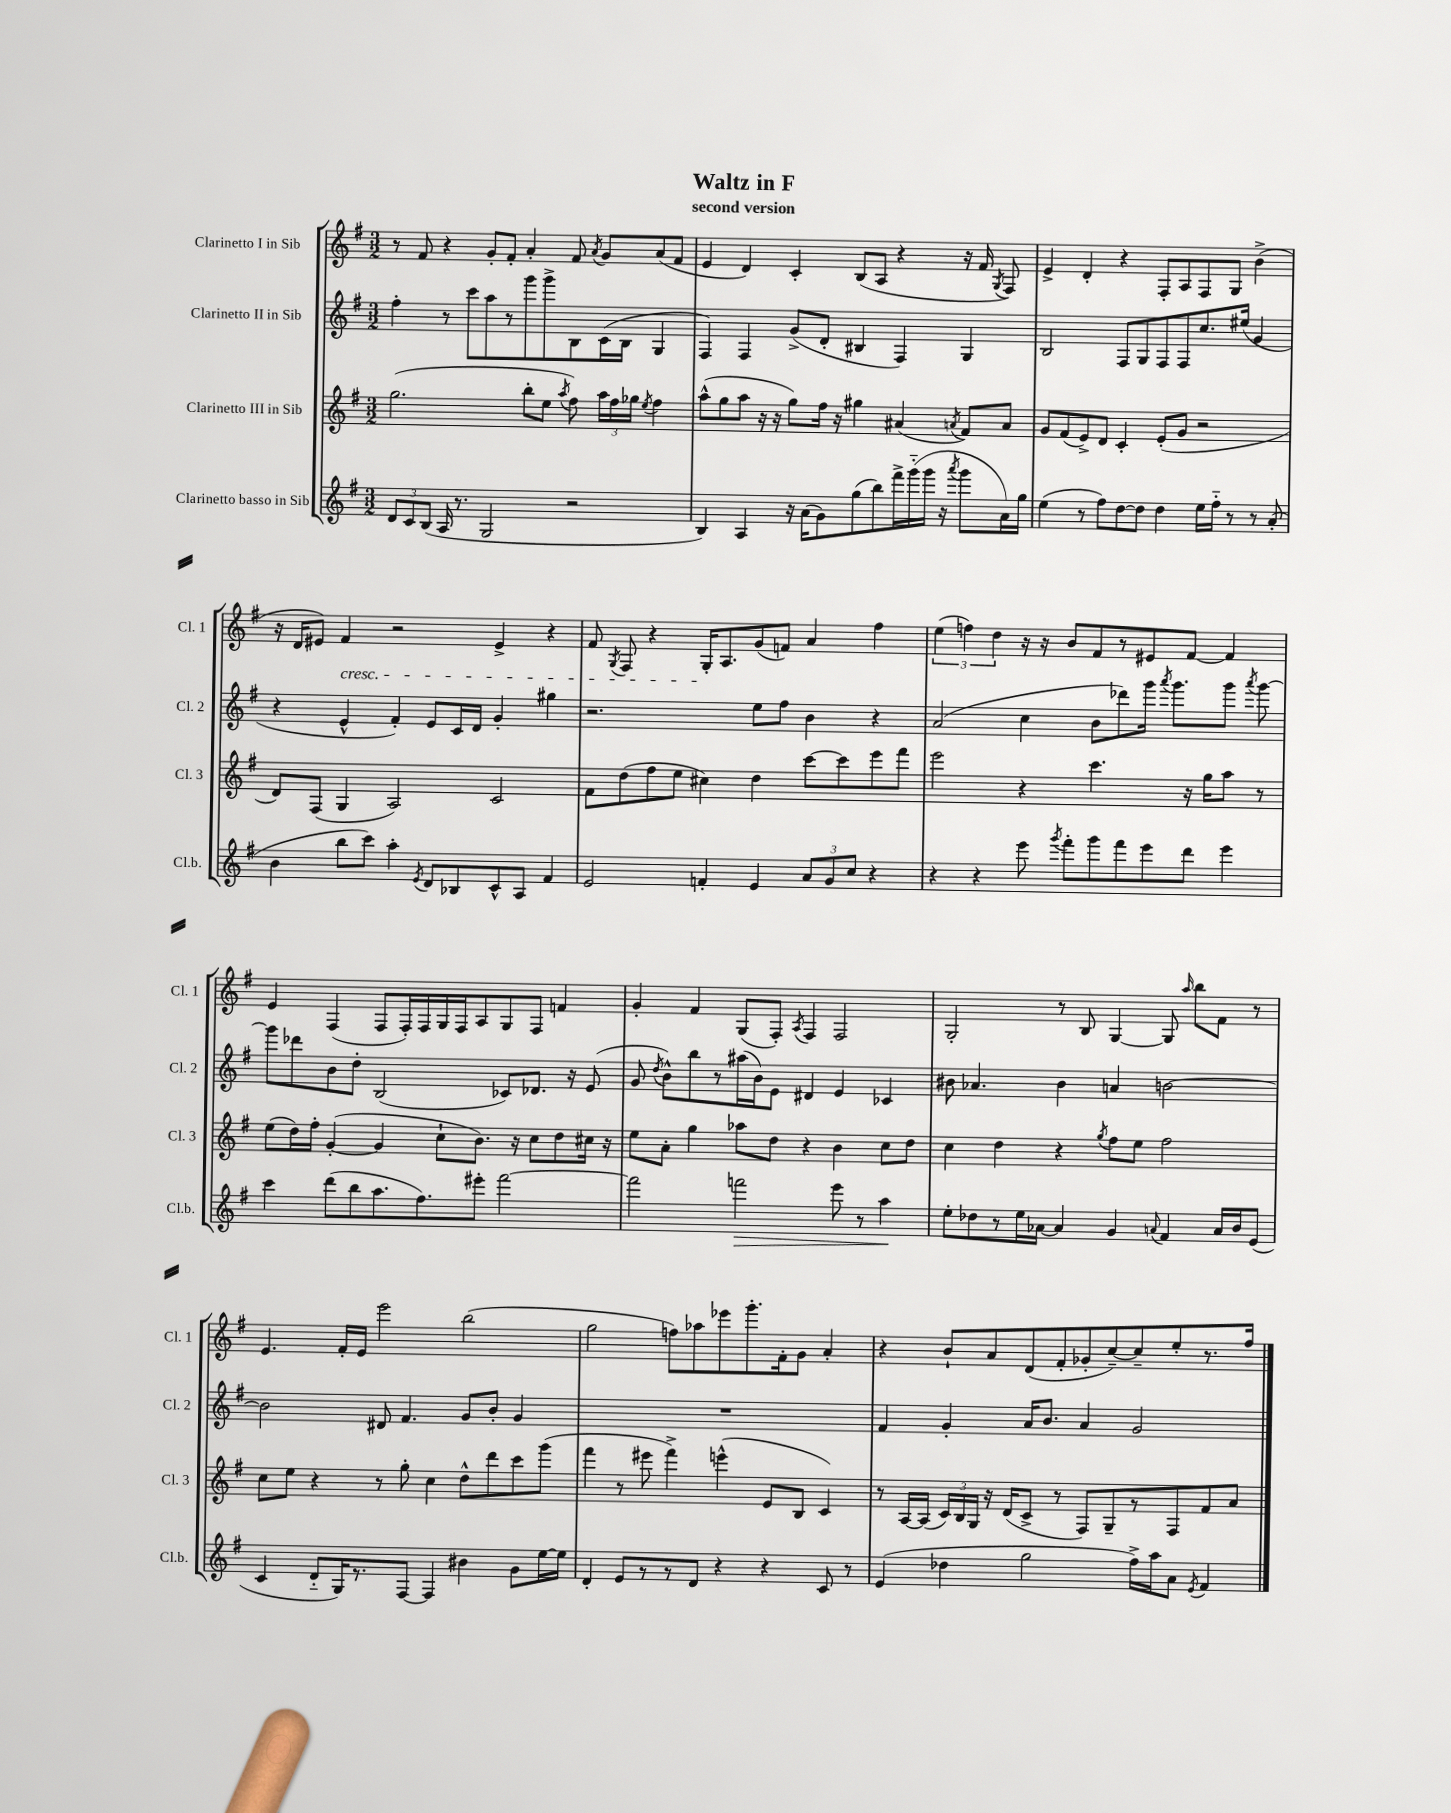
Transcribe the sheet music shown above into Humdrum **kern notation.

**kern	**dynam	**kern	**kern	**kern
*part4	*part4	*part3	*part2	*part1
*staff4	*staff4	*staff3	*staff2	*staff1
*I"Clarinetto basso in Sib	*	*I"Clarinetto III in Sib	*I"Clarinetto II in Sib	*I"Clarinetto I in Sib
*I'Cl.b.	*	*I'Cl. 3	*I'Cl. 2	*I'Cl. 1
*clefG2	*	*clefG2	*clefG2	*clefG2
*k[f#]	*	*k[f#]	*k[f#]	*k[f#]
*M3/2	*	*M3/2	*M3/2	*M3/2
=1	=1	=1	=1	=1
12d/L	.	(2.gg\	4ff#'\	8r
12c/	.	.	.	.
.	.	.	.	8f#/
(12B/J	.	.	.	.
16A/	.	.	8r	4r
8.r	.	.	.	.
.	.	.	8ccc\L	.
2G/	.	.	8aa\	8g'/L
.	.	.	8r	8f#'/J
.	.	8bb'\L	8ggg\	4a'/
.	.	8ee\J	8ggg^\	.
.	.	8qaa/	.	.
2r	.	8ff#\)	8B\	8f#/
.	.	.	.	8qa/
.	.	24aa\LL	(16c\L	8g/L
.	.	24ff#\	.	.
.	.	.	16B\JJ	.
.	.	24gg-X\JJ	.	.
.	.	8qee/	.	.
.	.	4ff#\	4G/	(8a/
.	.	.	.	8f#/J
=2	=2	=2	=2	=2
4B/)	.	(8aa^^\L	4F#/)	4e/
.	.	8gg\	.	.
4A/	.	8aa\J	4F#/	4d/)
.	.	16r	.	.
.	.	16r	.	.
16r	.	8gg\L)	(8g^/L	4c'/
(16a\KL	.	.	.	.
8g\)	.	16ff#\Jk	8d'/J	.
.	.	16r	.	.
(8gg\	.	4gg#X\	4B#X/	(8B/L
8bb\)	.	.	.	8A/J
16fff#^\L	.	(4a#X/	4F#/)	4r
(16ggg\	.	.	.	.
16ggg\JJ	.	.	.	.
16r	.	.	.	.
8qaaa/	.	8qan/	.	.
8ggg\L	.	8f#/L)	4G/	16r
.	.	.	.	16f#/
.	.	.	.	8qG/
16a\L)	.	8a/J	.	8F#/)
16gg\JJ	.	.	.	.
=3	=3	=3	=3	=3
(4ee\	.	8g/L	2B/	4e^/
.	.	(8f#/	.	.
8r	.	8e^/)	.	4d'/
8ff#\L)	.	8d/J	.	.
[8dd\	.	4c'/	8F#/L	4r
8dd\J]	.	.	8G/	.
4dd\	.	(8e'/L	8F#/	8F#'/L
.	.	8g/J	8F#/	8A/
16ee\LL	.	2r	8.cc/	8F#/
16ff#\JJ	.	.	.	.
8r	.	.	.	8G/J
.	.	.	(16ee#X/Jk	.
8r	.	.	4g/	(4b^\
(8a'/	.	.	.	.
!!LO:LB:g=z
=4	=4	=4	=4	=4
4b\	.	8d/L)	4r	16r
.	.	.	.	16d/KL
.	.	(8F#/J	.	8e#X/J)
!	!	!	!	!LO:TX:b:i:t=cresc.
8bb\L	.	4G/	4e^^/	4f#/
8ccc\J)	.	.	.	.
4aa'\	.	2A/)	4f#'/)	2r
8qe/	.	.	.	.
8d/L	.	.	8e/L	.
8B-X/	.	.	16c/L	.
.	.	.	16d/JJ	.
8c^^/	.	2c/	4g'/	4e#^/
8A/J	.	.	.	.
4f#/	.	.	4gg#X\	4r
=5	=5	=5	=5	=5
2e/	.	8f#\L	2.r	8f#/
.	.	.	.	8qG/
.	.	(8dd\	.	8F#/
.	.	8ff#\	.	4r
.	.	8ee\J	.	.
4fn'/	.	4cc#X\)	.	16G'/KL
.	.	.	.	8.A/
4e/	.	4dd\	8ee\L	(8g/
.	.	.	8ff#\J	8fn/J)
12a/L	.	[8ccc\L	4b\	4a/
12g/	.	.	.	.
.	.	8ccc\]	.	.
12cc/J	.	.	.	.
4r	.	8eee\	4r	4ff#\
.	.	8fff#\J	.	.
=6	=6	=6	=6	=6
4r	.	2eee\	(2a/	(6ee\
.	.	.	.	6ffn\)
4r	.	.	.	.
.	.	.	.	6dd\
8eee\	.	4r	4cc\	16r
.	.	.	.	16r
8qggg/	.	.	.	.
8fff#'\L	.	.	.	8b/L
8ggg\	.	4.ccc\	8b\L	8f#/
8fff#\	.	.	8ddd-X\)	8r
8eee\	.	.	16ggg\Jk	8e#X/
.	.	.	8qaaa/	.
.	.	.	8.ggg\L	.
8ddd\J	.	16r	.	[8f#/J
.	.	16gg\KL	.	.
4eee\	.	8aa\J	8ggg\J	4f#/]
.	.	.	8qaaa/	.
.	.	8r	[8ggg\	.
!!LO:LB:g=z
=7	=7	=7	=7	=7
4ccc\	.	(8ee\L	8ggg\L]	4e/
.	.	16dd\L)	8ddd-X\	.
.	.	16ff#'\JJ	.	.
(8ddd\L	.	([4g'/	8b\	(4F#/
8bb\	.	.	8dd'\J	.
8.aa\	.	4g/]	(2B/	8F#/L
.	.	.	.	16F#'/L)
8.ff#\)	.	.	.	16F#/
.	.	8cc`\L	.	16G/
.	.	.	.	16F#/J
8eee#X'\J	.	8.b\J)	.	8A/
[2fff#\	.	.	8c-X/L)	8G/
.	.	16r	.	.
.	.	8cc\L	8.d-X/J	8F#/J
.	.	8dd\	.	4fn/
.	.	.	16r	.
.	.	16cc#X\Jk	(8e/	.
.	.	16r	.	.
=8	=8	=8	=8	=8
2fff#\]	.	8ee\L	8g/	4g'/
.	.	.	8qdd/	.
.	.	8a'\J	8b^^\L)	.
.	.	4gg\	8bb\	4f#/
.	.	.	8r	.
!	!LO:HP:b	!	!	!
2fffn\	>	8aa-X\L	(16aa#X\L	(8G/L
.	.	.	16b\J)	.
.	.	8dd\J	8e\J	8F#'/J)
.	.	.	.	8qA/
.	.	4r	4d#X/	4F#/
8eee\	.	4b\	4e/	2F#/
8r	.	.	.	.
4aa\	.	8cc\L	4c-X/	.
.	.	8dd\J	.	.
.	]	.	.	.
=9	=9	=9	=9	=9
8ee'\L	.	4cc\	8b#X\	2G'/
8dd-X\	.	.	4.a-X/	.
8r	.	4dd\	.	.
16ee\L	.	.	.	.
[16a-X\JJ	.	.	.	.
4a-/]	.	4r	4b#\	8r
.	.	.	.	8B/
.	.	8qgg/	.	.
4g/	.	8ff#\L	4an/	[4G/
.	.	8ee\J	.	.
8qqan/	.	.	.	.
4f#/	.	2ff#\	[2bn\	8G/]
.	.	.	.	16qqaa/
.	.	.	.	8bb\L
16a/LL	.	.	.	8f#\J
16b/J	.	.	.	.
(8e/J	.	.	.	8r
!!LO:LB:g=z
=10	=10	=10	=10	=10
4c/	.	8cc\L	2b\]	4.e/
.	.	8ee\J	.	.
8d/L	.	4r	.	.
16G/K)	.	.	.	16f#'/LL
8.r	.	.	.	16e/JJ
.	.	8r	8d#X/	2eee\
[8F#/J	.	8gg'\	4.f#/	.
4F#/]	.	4cc\	.	.
4b#X\	.	8dd^^\L	8g/L	(2bb\
.	.	8ddd\	8b'/J	.
8g\L	.	8ccc\	4g/	.
[16ee\L	.	(8ggg\J	.	.
16ee\JJ]	.	.	.	.
=11	=11	=11	=11	=11
4d'/	.	4fff#\	1.r	2gg\
8e/L	.	8r	.	.
8r	.	8eee#X\	.	.
8r	.	4fff#^\)	.	8ffn\L)
8d/J	.	.	.	8aa-X\
4r	.	(4eeen^^\	.	8eee-X\
.	.	.	.	8.ggg'\
4r	.	8e/L	.	.
.	.	.	.	16f#'\k
.	.	8B/J	.	8g\J
8c/	.	4c/)	.	4a'/
8r	.	.	.	.
=12	=12	=12	=12	=12
(4e/	.	8r	4f#/	4r
.	.	[16A/LL	.	.
.	.	(16A/JJ]	.	.
4dd-X\	.	24c/LL)	4g'/	8b`/L
.	.	24B/	.	.
.	.	24G/JJ	.	.
.	.	16r	.	8a/
.	.	(16d/KL	.	.
2gg\	.	8c^/J	16a/KL	(8d/
.	.	.	8.b/J	.
.	.	8r	.	8f#'/
.	.	8F#/L)	4a/	8g-X'/
.	.	8G~/	.	[8cc~/)
16ff#^\LL)	.	8r	2g/	8cc~/]
16aa\J	.	.	.	.
8a\J	.	8F#/	.	8ee'/
8qe/	.	.	.	.
4f#/	.	8f#/	.	8.r
.	.	8a/J	.	.
.	.	.	.	16ff#/Jk
==	==	==	==	==
*-	*-	*-	*-	*-
